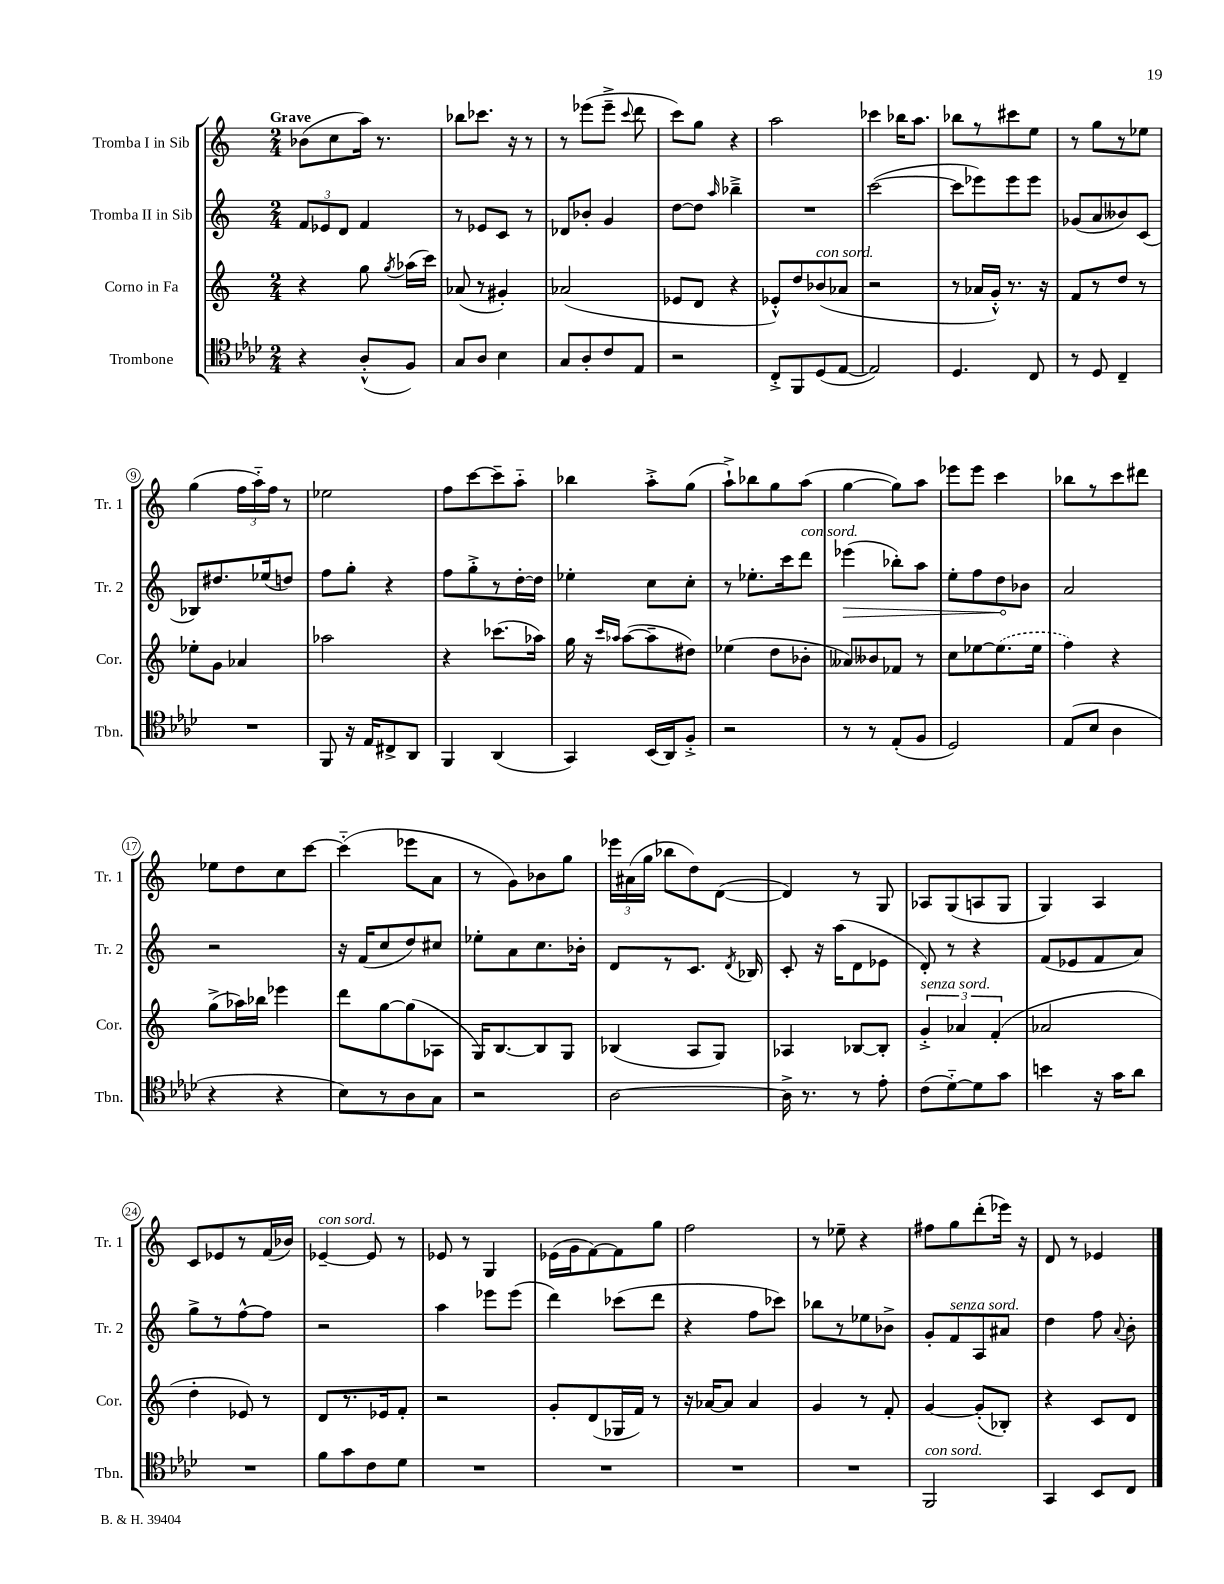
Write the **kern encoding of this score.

**kern	**kern	**kern	**dynam	**kern
*part4	*part3	*part2	*part2	*part1
*staff4	*staff3	*staff2	*staff2	*staff1
*I"Trombone	*I"Corno in Fa	*I"Tromba II in Sib	*	*I"Tromba I in Sib
*I'Tbn.	*I'Cor.	*I'Tr. 2	*	*I'Tr. 1
*clefC4	*clefG2	*clefG2	*	*clefG2
*k[b-e-a-d-]	*k[]	*k[]	*	*k[]
*M2/4	*M2/4	*M2/4	*	*M2/4
=1	=1	=1	=1	=1
!	!	!	!	!LO:TX:a:B:t=Grave
4r	4r	12f/L	.	(8b-X\L
.	.	12e-X/	.	.
.	.	.	.	8cc\
.	.	12d/J	.	.
(8A-'^^/L	8gg\	4f/	.	16aa\Jk)
.	.	.	.	8.r
.	8qgg/	.	.	.
8F/J)	(16aa-X\LL	.	.	.
.	16ccc\JJ)	.	.	.
=2	=2	=2	=2	=2
8G/L	(8a-X/	8r	.	8bb-X\L
8A-/J	8r	8e-X/L	.	8.ccc-X\J
4B-\	4g#X'/)	8c/J	.	.
.	.	.	.	16r
.	.	8r	.	8r
=3	=3	=3	=3	=3
8G/L	(2a-X/	8d-X/L	.	8r
8A-'/	.	8b-X'/J	.	(8eee-X\L
8c/	.	4g/	.	8eee-~^\J
.	.	.	.	8qqccc/
8E-/J	.	.	.	8ddd\
=4	=4	=4	=4	=4
2r	8e-X/L	[8dd\L	.	8ccc\L)
.	8d/J	8dd\J]	.	8gg\J
.	.	16qqaa/	.	.
.	4r	4bb-X~^\	.	4r
=5	=5	=5	=5	=5
8C'^/L	8e-X'^^/L)	2r	.	2aa\
8FF/	8dd/	.	.	.
!	!LO:TX:a:i:t=con sord.	!	!	!
(8D-/	(8b-X/	.	.	.
[8E-/J	8a-X/J	.	.	.
=6	=6	=6	=6	=6
2E-/])	2r	([2ccc\	.	4ccc-X\
.	.	.	.	16bb-X\KL
.	.	.	.	8.aa\J
=7	=7	=7	=7	=7
4.D-/	8r	8ccc\L]	.	8bb-X\L
.	16a-X/LL	8eee-X\)	.	8r
.	16g'^^/JJ)	.	.	.
.	8.r	8eee-\	.	8ccc#X\
8C/	.	8eee-\J	.	8ee\J
.	16r	.	.	.
=8	=8	=8	=8	=8
8r	8f/L	(8g-X/L	.	8r
8D-/	8r	8a/	.	8gg\L
4C~/	8dd/J	8b--X/)	.	8r
.	8r	(8c/J	.	8ee-X\J
!!LO:LB:g=z
=9	=9	=9	=9	=9
2r	8ee-X'\L	8B-X/L)	.	(4gg\
.	8g\J	8.dd#X/	.	.
.	4a-X/	.	.	24ff\LL
.	.	.	.	24aa\)
.	.	(16ee-X/k	.	.
.	.	.	.	24ff\JJ
.	.	8ddn/J)	.	8r
=10	=10	=10	=10	=10
8FF/	2aa-X\	8ff\L	.	2ee-X\
16r	.	8gg'\J	.	.
16E-/KL	.	.	.	.
8C#X^/	.	4r	.	.
8AA-/J	.	.	.	.
=11	=11	=11	=11	=11
4FF/	4r	8ff\L	.	8ff\L
.	.	8gg'^\	.	[8ccc\
(4AA-/	(8.ccc-X\L	8r	.	8ccc~\]
.	.	[16dd'\L	.	8aa\J
.	16aa-X\Jk)	16dd\JJ]	.	.
=12	=12	=12	=12	=12
4GG/)	16gg\	4ee-X'\	.	4bb-X\
.	16r	.	.	.
.	16qqccc/LL	.	.	.
.	16qqaa-X/JJ	.	.	.
.	([8aa-\L	.	.	.
(16BB-/LL	8aa-~\]	8cc\L	.	8aa'^\L
16AA-/J)	.	.	.	.
8F'^/J	8dd#X\J)	8cc'\J	.	(8gg\J
=13	=13	=13	=13	=13
2r	(4ee-X\	8r	.	8aa`^\L)
.	.	8.ee-X'\L	.	8bb-X\
.	8dd\L	.	.	8gg\
.	.	16ccc\k	.	.
!	!	!LO:TX:a:i:t=con sord.	!	!
.	8b-X'\J	8ddd\J	.	(8aa\J
=14	=14	=14	=14	=14
!	!	!	!LO:HP:b	!
8r	8a--X/L)	(4eee-X\	>	[4gg\
8r	8b--X/	.	.	.
(8E-'/L	8f-X/J	8bb-X'\L)	.	8gg\L])
8F/J	8r	8aa\J	.	8aa\J
=15	=15	=15	=15	=15
2D-/)	8cc\L	8ee'\L	.	8eee-X\L
.	[8ee-X\	8ff\	.	8eee-\J
.	(8.ee-\]	8dd\	.	4ccc\
.	.	8b-X\J	]	.
.	16ee-\Jk	.	.	.
=16	=16	=16	=16	=16
(8E-/L	4ff\)	2a/	.	8bb-X\L
8B-/J	.	.	.	8r
4A-\	4r	.	.	8ccc\
.	.	.	.	8ddd#X\J
!!LO:LB:g=z
=17	=17	=17	=17	=17
4r	(8gg^\L	2r	.	8ee-X\L
.	16aa-X\L)	.	.	8dd\
.	16bb-X\JJ	.	.	.
4r	4eee-X\	.	.	8cc\
.	.	.	.	[8ccc\J
=18	=18	=18	=18	=18
8B-\L)	8ddd\L	16r	.	(4ccc\]
.	.	(16f/KL	.	.
8r	[8gg\	8cc/	.	.
8A-\	(8gg\]	8dd/)	.	8eee-X\L
8G\J	8A-X\J	8cc#X/J	.	8a\J
=19	=19	=19	=19	=19
2r	16G/KL)	8ee-X'\L	.	8r
.	[8.B/	.	.	.
.	.	8a\	.	8g\L)
.	8B/]	8.cc\	.	8b-X\
.	8G/J	.	.	8gg\J
.	.	16b-X'\Jk	.	.
=20	=20	=20	=20	=20
[2A-\	(4B-X/	8d/L	.	24eee-X\LL
.	.	.	.	(24a#X\
.	.	.	.	24gg\JJ
.	.	8r	.	8bb-X\L
.	8A/L	8.c/J	.	8dd\)
.	8G/J)	.	.	([8d\J
.	.	8qd/	.	.
.	.	16B-X/	.	.
=21	=21	=21	=21	=21
16A-^\]	4A-X/	8c'/	.	4d/])
8.r	.	.	.	.
.	.	16r	.	.
.	.	(16aa\KL	.	.
8r	[8B-X/L	8d\	.	8r
8e-'\	8B-'/J]	8e-X\J	.	8G/
=22	=22	=22	=22	=22
!	!LO:TX:a:i:t=senza sord.	!	!	!
(8c\L	6g'^/	8d'/)	.	8A-X/L
[8d-\)	.	8r	.	(8G/
.	6a-X/	.	.	.
8d-\]	.	4r	.	8An/
.	(6f'/	.	.	.
8g\J	.	.	.	8G/J
=23	=23	=23	=23	=23
4bn\	2a-X/	(8f/L	.	4G/)
.	.	8e-X/	.	.
16r	.	8f/	.	4A/
16g\KL	.	.	.	.
8a-\J	.	8a/J)	.	.
!!LO:LB:g=z
=24	=24	=24	=24	=24
2r	4dd'\	8gg^\L	.	8c/L
.	.	8r	.	8e-X/
.	8e-X/)	[8ff^^\	.	8r
.	8r	8ff\J]	.	(16f/L
.	.	.	.	16b-X/JJ)
=25	=25	=25	=25	=25
!	!	!	!	!LO:TX:a:i:t=con sord.
8f\L	8d/L	2r	.	[4e-X~/
8g\	8.r	.	.	.
8c\	.	.	.	8e-/]
.	16e-X/k	.	.	.
8d-\J	8f'/J	.	.	8r
=26	=26	=26	=26	=26
2r	2r	4aa\	.	8e-X/
.	.	.	.	8r
.	.	8eee-X\L	.	4G/
.	.	(8eee-\J	.	.
=27	=27	=27	=27	=27
2r	8g'/L	4ddd\)	.	(16e-X\LL
.	.	.	.	16g\J
.	(8d/	.	.	[8f\)
.	16G-X/L	(8ccc-X\L	.	8f\]
.	16f/JJ)	.	.	.
.	8r	8ddd\J	.	8gg\J
=28	=28	=28	=28	=28
2r	16r	4r	.	2ff\
.	[16a-X/KL	.	.	.
.	8a-/J]	.	.	.
.	4a-/	8ff\L	.	.
.	.	8ccc-X\J)	.	.
=29	=29	=29	=29	=29
2r	4g/	8bb-X\L	.	8r
.	.	8r	.	8ee-X~\
.	8r	8ee-X\	.	4r
.	8f'/	8b-X^\J	.	.
=30	=30	=30	=30	=30
!LO:TX:a:i:t=con sord.	!	!	!	!
2FF/	[4g/	8g'/L	.	8ff#X\L
!	!	!LO:TX:a:i:t=senza sord.	!	!
.	.	8f/	.	8gg\
.	(8g'/L]	8A/	.	(8ddd'\
.	8B-X'/J)	8a#X/J	.	16eee-X\Jk)
.	.	.	.	16r
=31	=31	=31	=31	=31
4GG/	4r	4dd\	.	8d/
.	.	.	.	8r
8BB-/L	8c/L	8ff\	.	4e-X/
.	.	8qqa/	.	.
8C/J	8d/J	8b'\	.	.
==	==	==	==	==
*-	*-	*-	*-	*-
